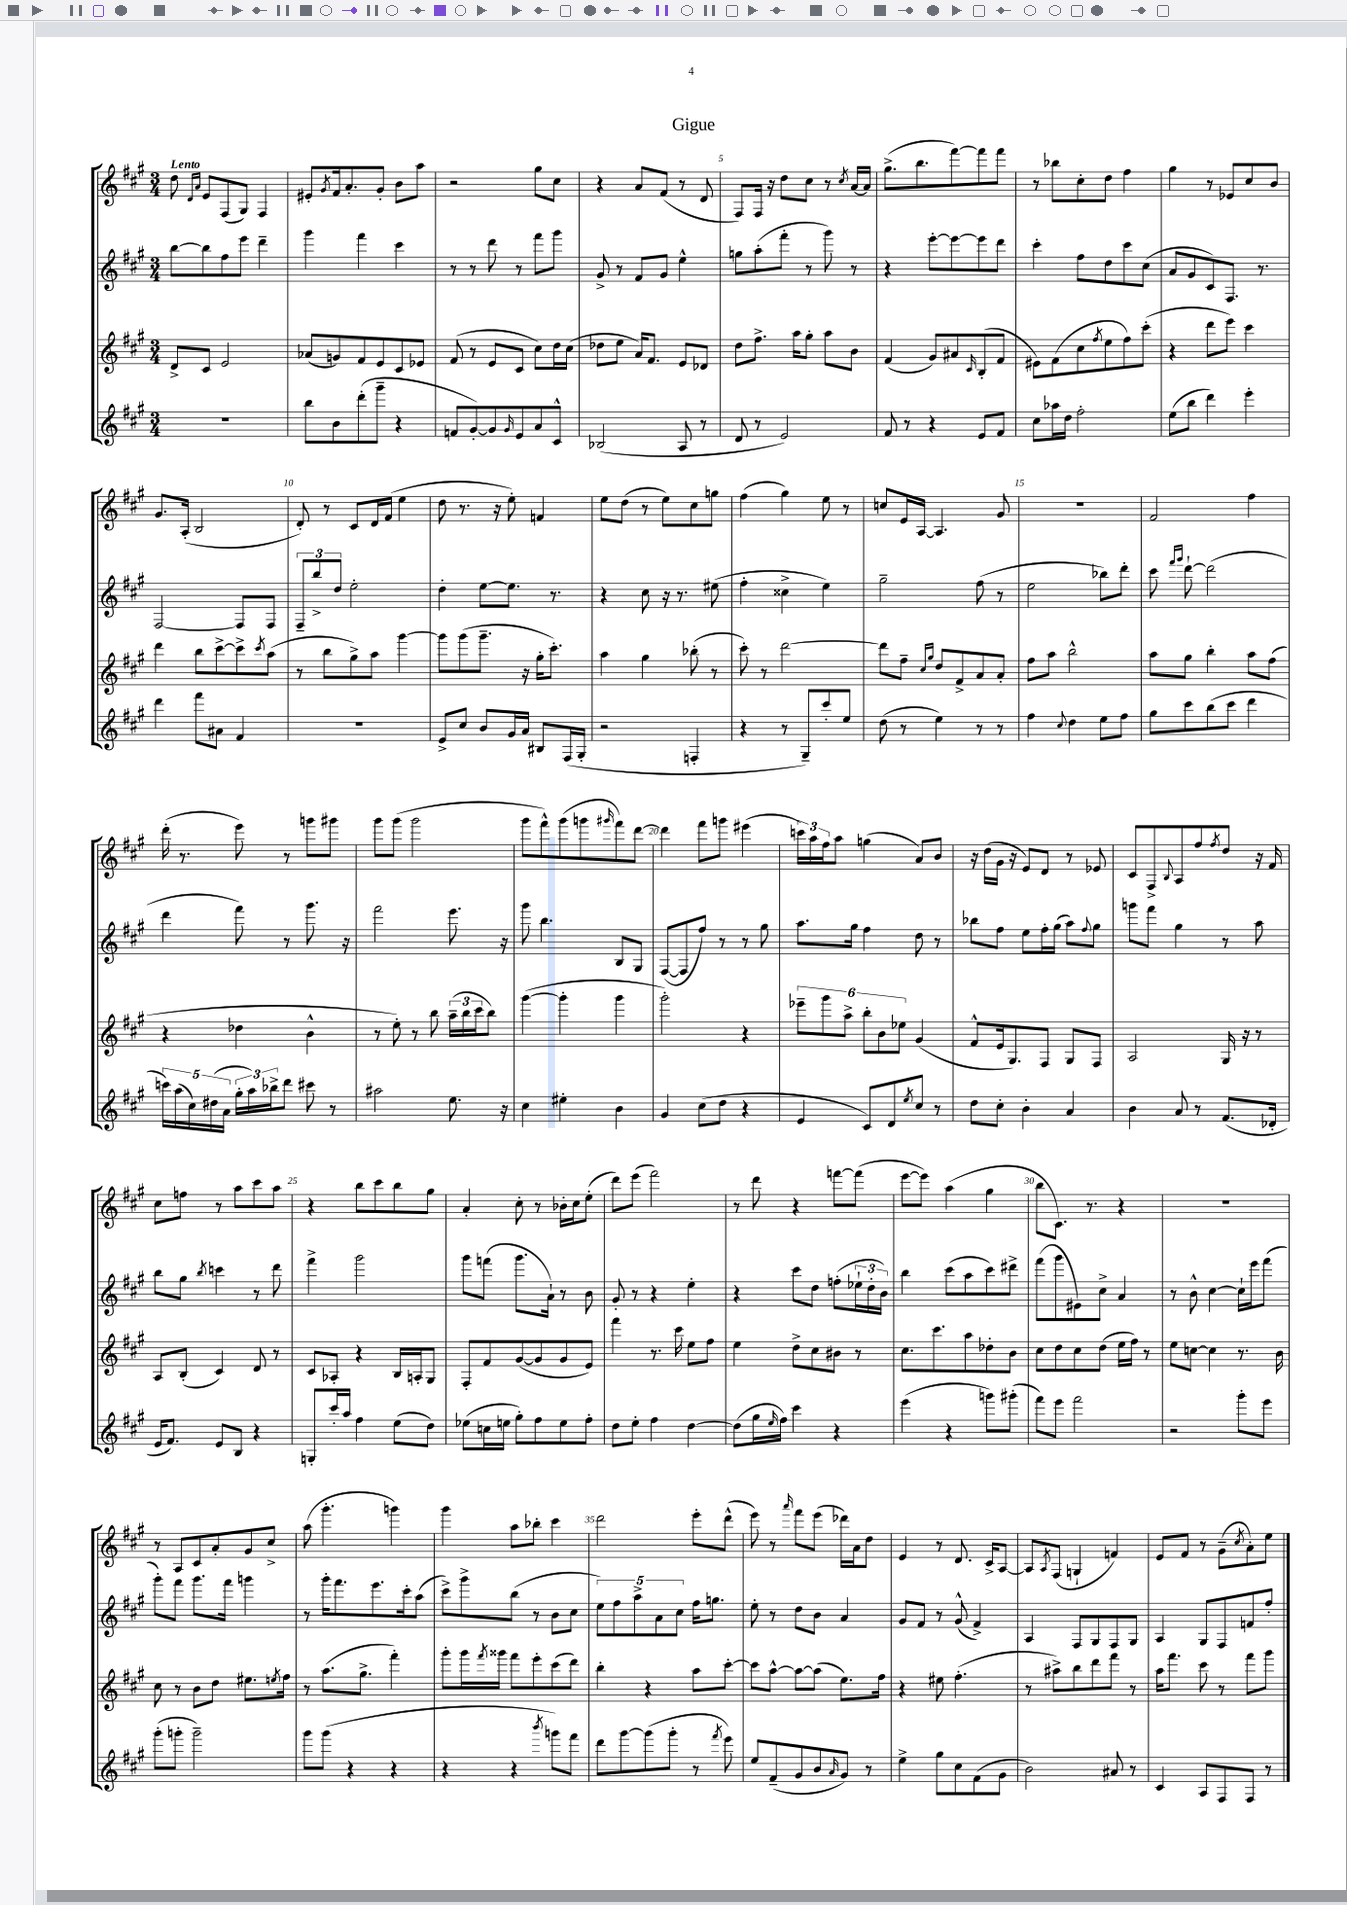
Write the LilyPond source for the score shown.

\header { title = "Gigue" }
<<
\new StaffGroup <<
\new Staff = "s0" {
    \clef treble \key a \major \numericTimeSignature \time 3/4 \tempo "Lento"
    d''8 \grace { d'16 a'16 } e'8 fis8( gis8) fis4 |
    eis'8-. \acciaccatura { gis'8 } fis'16 a'8.-. gis'8-. b'8 a''8 |
    r2 gis''8 cis''8 |
    r4 a'8 fis'8( r8 d'8 |
    fis8) fis16 r16 d''8 cis''8 r8 \acciaccatura { cis''8 } a'16~ a'16 |
    gis''8.->( b''8. fis'''8~) fis'''8 fis'''8 |
    r8 bes''8 cis''8-. d''8 fis''4 |
    gis''4 r8 ees'8 cis''8 b'8 |
    gis'8. a16-.( b2 |
    d'8-.) r8 cis'8 d'16 fis'16( e''4 |
    d''8 r8. r16 e''8-.) f'4 |
    e''8 d''8( r8 e''8) cis''8 g''8 |
    fis''4( gis''4) e''8 r8 |
    c''8 e'16 a16~ a4. gis'8 |
    R2. |
    fis'2 fis''4 |
    d'''16-.( r8. e'''8) r8 g'''8 gis'''8 |
    gis'''8 gis'''8( gis'''2 |
    gis'''8 fis'''8-^) gis'''8( g'''8 \grace { gis'''16 } fis'''8) d'''8~ |
    d'''4 fis'''8 g'''8 eis'''4( |
    \tuplet 3/2 { c'''16) a''16 fis''16 } a''8 g''4( a'8) b'8 |
    r16 d''16( gis'16 r16 e'8) d'8 r8 ees'8 |
    cis'8 fis8-> \appoggiatura { b8 } a8 fis''8 \acciaccatura { fis''8 } d''8 r16 fis'16 |
    cis''8 f''8 r8 a''8 cis'''8 a''8 |
    r4 b''8 cis'''8 b''8 gis''8 |
    a'4-. cis''8-. r8 bes'16-. cis''16 e''8-.( |
    d'''8) e'''8( fis'''2) |
    r8 d'''8 r4 f'''8~ f'''8( |
    e'''8~ e'''8) a''4( gis''4 |
    b''8 cis'8.) r8. r4 |
    R2. |
    r8 a8 cis'8 a'8-. gis'8 cis''8-> |
    a''8( gis'''4.-. g'''4) |
    gis'''4 a''8 bes''8-. cis'''4 |
    d'''2 e'''8-. d'''8-^( |
    e'''8) r8 \grace { a'''16 } fis'''8 e'''8( des'''16) a'16 d''8 |
    e'4 r8 d'8. cis'16-> a8~ |
    a8 \acciaccatura { a8 } fis8( g4-! f'4) |
    e'8 fis'8 r8 gis'8--( \acciaccatura { cis''8 } a'8-.) e''8 \bar "|." |
}
\new Staff = "s1" {
    \clef treble \key a \major \numericTimeSignature \time 3/4
    b''8~ b''8 fis''8 e'''8 d'''4-- |
    gis'''4 fis'''4 cis'''4 |
    r8 r8 d'''8 r8 fis'''8 gis'''8 |
    gis'8-> r8 fis'8 gis'8 e''4-^ |
    g''8 a''8-.( fis'''8-. r8 gis'''8) r8 |
    r4 e'''8~-. e'''8~ e'''8 d'''8 |
    cis'''4-. fis''8 d''8 cis'''8 cis''8( |
    a'8 gis'8 cis'8) fis8. r8. |
    fis2~ fis8 fis8 |
    \tuplet 3/2 { fis8-- b''8-> d''8 } e''2-. |
    d''4-. e''8~ e''8. r8. |
    r4 cis''8 r16 r8. eis''8( |
    fis''4-. cisis''4-> e''4) |
    gis''2-- fis''8( r8 |
    e''2 bes''8) d'''8-. |
    cis'''8 \grace { fis'''16 gis'''16 } d'''8~-! d'''2( |
    d'''4 fis'''8) r8 gis'''8. r16 |
    fis'''2 e'''8. r16 |
    gis'''8 b''4. b8 gis8 |
    fis8~( fis8 fis''8) r8 r8 gis''8 |
    a''8. gis''16 fis''4 d''8 r8 |
    bes''8 fis''8 e''8 fis''16-. gis''16( a''8) \appoggiatura { fis''8 } gis''8 |
    g'''8 fis'''8 gis''4 r8 a''8 |
    b''8 gis''8 \acciaccatura { b''8 } c'''4 r8 d'''8 |
    fis'''4-> gis'''2 |
    gis'''8 f'''8( gis'''8. a'16-!) r8 b'8 |
    gis'8-. r8 r4 e''4-. |
    r4 cis'''8 d''8 f''8-.( \tuplet 3/2 { ees''16-! d''16-. b'16) } |
    b''4 cis'''8( a''8 cis'''8) dis'''8-> |
    fis'''8( gis'''8 eis'8) cis''8-> a'4 |
    r8 b'8-^ cis''4~ cis''16-! e'''16 fis'''8( |
    gis'''8-.) fis'''8 gis'''8. fis'''16 g'''4 |
    r8 gis'''16-. fis'''8. e'''8. cis'''16-. a''8( |
    cis'''8->) gis'''8-> b''8( r8 b'8 cis''8 |
    \tuplet 5/4 { e''8) fis''8 a''8-> a'8 cis''8 } fis''16 g''8. |
    e''8-. r8 d''8 b'8 a'4 |
    gis'8 fis'8 r8 gis'8-^( fis'4->) |
    a4 fis8 gis8 fis8 gis8 |
    a4 gis8 fis8 f'8 fis''8-. \bar "|." |
}
\new Staff = "s2" {
    \clef treble \key a \major \numericTimeSignature \time 3/4
    d'8-> cis'8 e'2 |
    aes'8( g'8) fis'8 e'8 cis'8 ees'8 |
    fis'8( r8 e'8 cis'8 cis''8) d''16 cis''16( |
    des''8 e''8 a'16) fis'8. e'8 des'8 |
    d''8 fis''8.-> a''16 gis''8-. a''8 b'8 |
    fis'4( gis'8) ais'8 \grace { cis'16 } b8-.( fis'8 |
    eis'8) fis'8( cis''8 \acciaccatura { fis''8 } e''8 fis''8) cis'''8-.( |
    r4 d'''8 e'''8) cis'''4 |
    d'''4 b''8 cis'''8~-> cis'''8-> \acciaccatura { cis'''8 } a''8( |
    r8 b''8 gis''8->) a''8 gis'''4~ |
    gis'''8 gis'''8( gis'''8.-- r16 gis''16-. cis'''8.-.) |
    a''4 gis''4 bes''8-.( r8 |
    cis'''8-.) r8 d'''2~ |
    d'''8 fis''8-- \grace { cis''16 gis''16 } d''8 fis'8-> a'8 a'8-. |
    fis''8 a''8 b''2-^ |
    a''8 gis''8 b''4-. a''8 fis''8( |
    r4 des''4 b'4-^ |
    r8 e''8-.) r8 b''8 \tuplet 3/2 { a''16--( b''16 cis'''16 } b''8) |
    gis'''4~( gis'''4-. gis'''4 |
    gis'''2-.) r4 |
    \tuplet 6/4 { ees'''8-- gis'''8 a''8-> b''8-. b'8 ees''8 } gis'4( |
    fis'8-^ e'16 gis8.) fis8 gis8 fis8 |
    a2 gis16 r16 r8 |
    a8 b8-.( cis'4) d'8 r8 |
    cis'8 aes8-. r4 b16 a16-. gis8 |
    fis8-. fis'8 gis'8~( gis'8 gis'8 e'8) |
    fis'''4 r8. cis'''16 e''8 fis''8 |
    e''4 d''8-> cis''8 bis'8 r8 |
    cis''8. cis'''8. a''8 des''8-. b'8 |
    cis''8 d''8 cis''8 d''8( e''16 fis''16) r8 |
    e''8 c''8~ c''4 r8. b'16 |
    cis''8 r8 b'8 d''8 eis''8. \acciaccatura { e''8 } fis''16 |
    r8 a''8.( gis''8.-> fis'''4-.) |
    gis'''8-. gis'''16 \acciaccatura { fis'''8 } gisis'''16 fis'''8 e'''8-. cis'''8( d'''8) |
    b''4-. r4 a''8 cis'''8~-. |
    cis'''8 a''8~-^ a''8~ a''8( e''8.) fis''16 |
    r4 eis''8 fis''4.-.( |
    r8 ais''8->) b''8 d'''8 fis'''8 r8 |
    a''16 fis'''8. cis'''8 r8 fis'''8 gis'''8 \bar "|." |
}
\new Staff = "s3" {
    \clef treble \key a \major \numericTimeSignature \time 3/4
    R2. |
    b''8 b'8 d'''8-.( gis'''8-- r4 |
    f'8 gis'8~-.) gis'8 \grace { gis'16 } e'8 a'8 cis'8-^ |
    bes2( a8 r8 |
    d'8 r8 e'2) |
    fis'8 r8 r4 e'8 fis'8 |
    cis''8 aes''16 d''16 fis''2-. |
    e''8( b''8 d'''4) e'''4-. |
    d'''4 fis'''8 ais'8 fis'4 |
    R2. |
    e'8-> cis''8 b'8 gis'16 a'16 bis8 fis16( gis16-. |
    r2 f4-. |
    r4 r8 gis8--) cis'''8-. e''8 |
    d''8( r8 e''4) r8 r8 |
    fis''4 \appoggiatura { cis''8 } d''4 e''8 fis''8 |
    gis''8 cis'''8 b''8( cis'''8 d'''4 |
    \tuplet 5/4 { c'''16) a''16( cis''16) dis''16( a'16 } \tuplet 3/2 { gis''16-. a''16) bes''16-> } d'''8 cis'''8 r8 |
    ais''2 e''8. r16 |
    cis''4 eis''4-. b'4 |
    gis'4 cis''8( d''8 r4 |
    e'4 cis'8) d'8 \acciaccatura { e''8 } cis''8 r8 |
    d''8 cis''8-. b'4-. a'4 |
    b'4 a'8 r8 fis'8.( des'16-. |
    e'16 fis'8.) e'8 b8 r4 |
    g8-. cis'''16-. a''16 fis''4 e''8( d''8) |
    ees''8( c''16 e''16 gis''8-.) fis''8 e''8 fis''8-. |
    d''8 e''8-. fis''4 d''4~ |
    d''8( gis''16 \grace { e''16 } fis''16) cis'''4 r4 |
    e'''4( r4 g'''8) gis'''8-.( |
    fis'''8) e'''8 fis'''2 |
    r2 gis'''8-. e'''8 |
    gis'''8-.( g'''8-. g'''2--) |
    gis'''8 gis'''8( r4 r4 |
    r4 r4 \acciaccatura { b'''8 } g'''8) fis'''8 |
    d'''8 gis'''8~ gis'''8( gis'''8-. r8 \acciaccatura { fis'''8 } e'''8) |
    e''8 fis'8--( gis'8 b'8 \grace { a'16 } gis'8) r8 |
    e''4-> gis''8 cis''8 fis'8( gis'8 |
    b'2) ais'8 r8 |
    cis'4 a8 fis8 fis8 r8 \bar "|." |
}
>>
>>
\layout { \context { \Score \override BarNumber.break-visibility = ##(#f #t #t) barNumberVisibility = #(every-nth-bar-number-visible 5) } }
